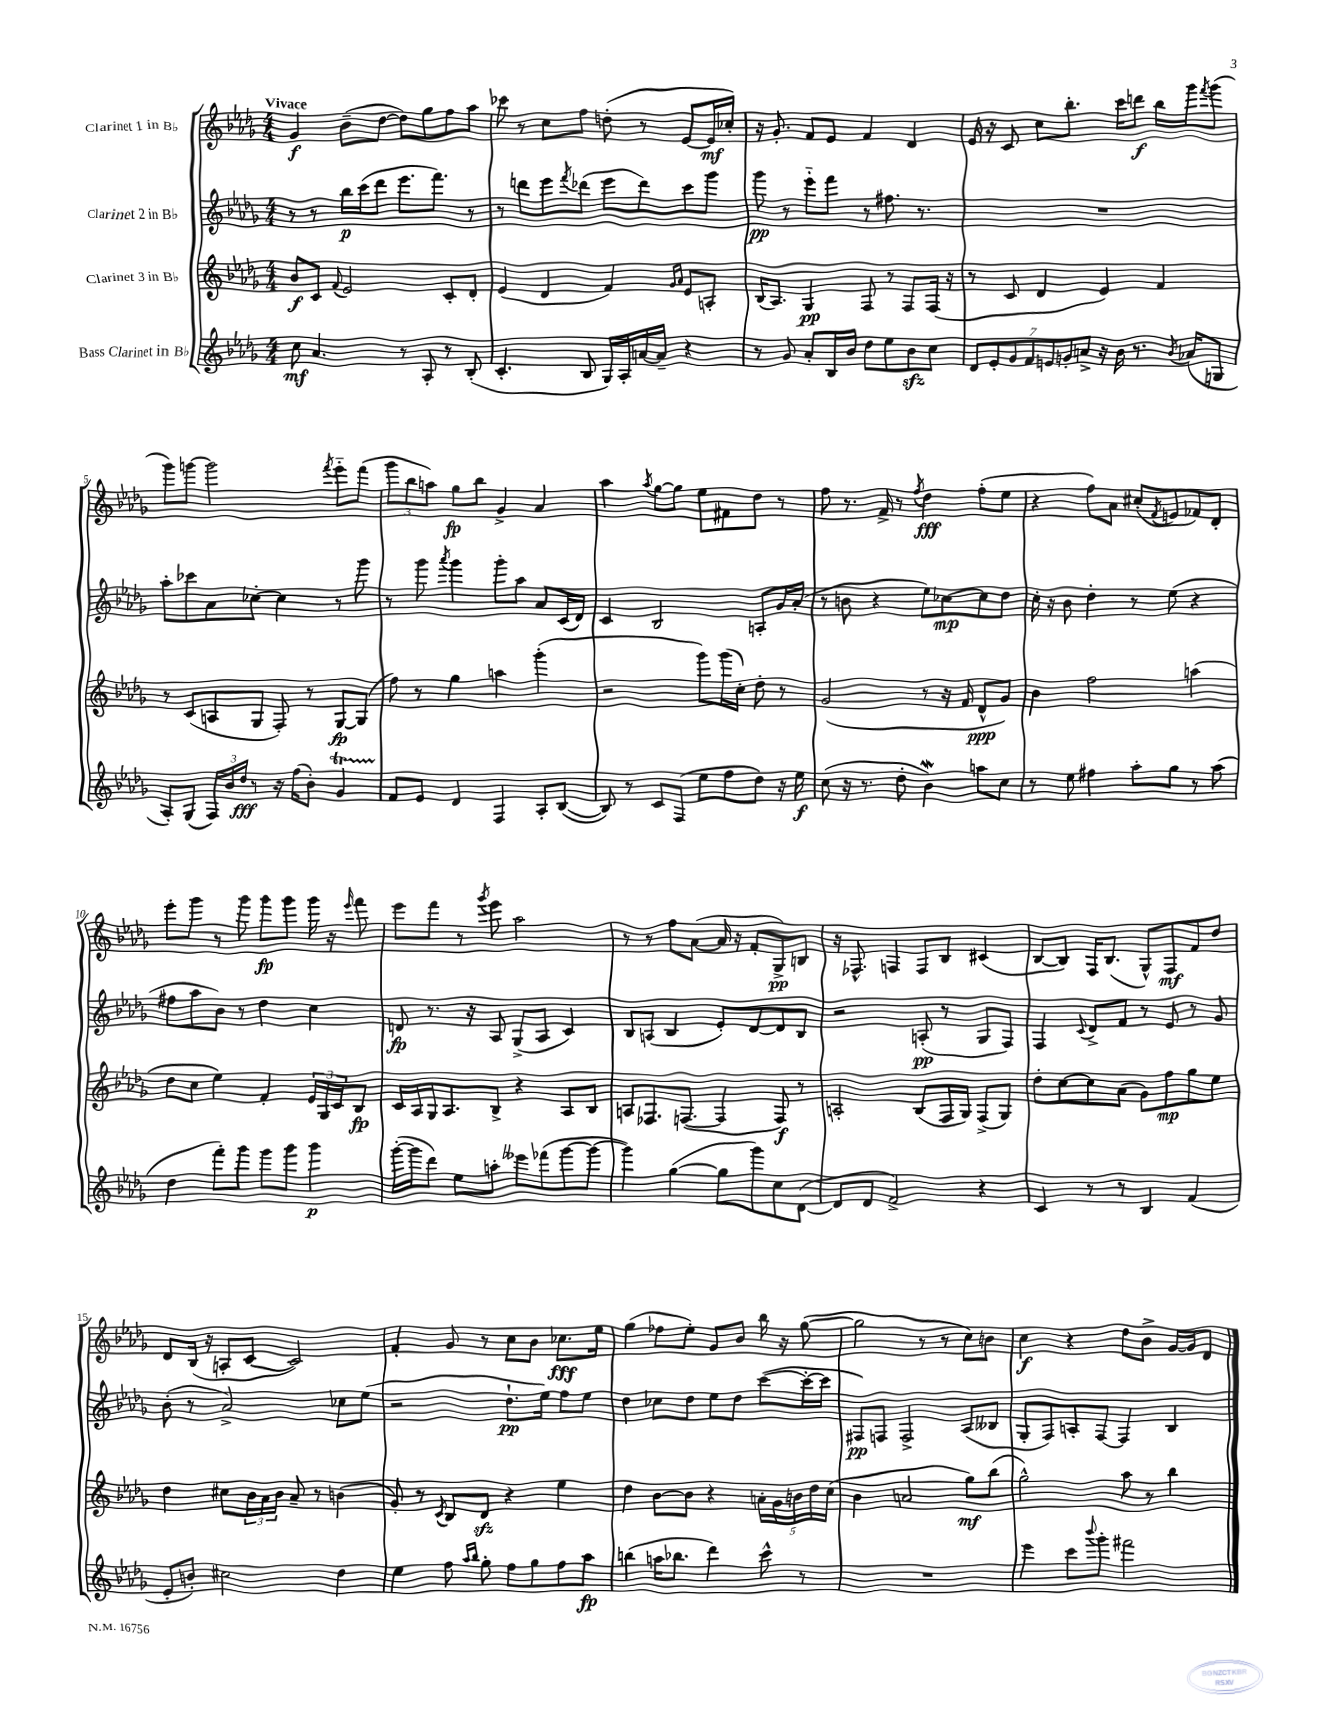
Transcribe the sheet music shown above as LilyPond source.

<<
\new StaffGroup <<
\new Staff = "s0" \with { instrumentName = "Clarinet 1 in Bb" } {
    \clef treble \key des \major \numericTimeSignature \time 4/4 \tempo "Vivace"
    ges'4\f bes'8--( des''8~ des''8) ges''8 f''8 aes''8 |
    ces'''8 r8 c''8 f''8 d''8-.( r8 ees'8~ ees'16\mf ces''16-.) |
    r16 ges'8.-. f'8 ees'8 f'4 des'4 |
    ees'16 r16 c'8 c''8 bes''8.-. c'''16 d'''8\f bes''16 ges'''16 \acciaccatura { f'''8 } ges'''8( |
    ges'''8) g'''8~ g'''2 \acciaccatura { f'''8 } ees'''8-_ f'''8( |
    \tuplet 3/2 { ges'''8 bes''8 a''8) } ges''8\fp bes''8 ges'4-> aes'4 |
    aes''4 \acciaccatura { aes''8 } ges''8~ ges''8 ees''8 fis'8 des''8 r8 |
    f''8 r8. f'16-> r8 \acciaccatura { f''8 } des''4\fff f''8-.( ees''8 |
    r4 f''8) aes'8 cis''8-.( \acciaccatura { f'8 } e'8 fes'8) des'8-. |
    ees'''8-. ges'''8 r8 ges'''8 ges'''8\fp ges'''8 ges'''16 r16 \grace { ees'''16 } f'''8 |
    ees'''8 f'''8 r8 \acciaccatura { ges'''8 } ees'''8 aes''2 |
    r8 r8 f''8 aes'8~( aes'16 r16 f'8-. ges8->\pp) b8 |
    r16 fes8.-^ f4 f8 bes8 cis'4( |
    bes8~ bes8) f16 bes8.( ges8-^) f8\mf f'8 des''8 |
    des'8 bes16( r16 a8-. c'8~ c'2) |
    f'4-. ges'8 r8 c''8 bes'8 ces''8.\fff ees''16 |
    ges''4( fes''8 ees''8-.) ges'8 bes'8 bes''16 r16 ges''8~( |
    ges''2 r8 r8 c''8) b'8 |
    c''4\f r4 des''8 bes'8-> ges'16~ ges'16 des'8 \bar "|." |
}
\new Staff = "s1" \with { instrumentName = "Clarinet 2 in Bb" } {
    \clef treble \key des \major \numericTimeSignature \time 4/4
    r8 r8 bes''16\p c'''16( des'''8 ees'''8. f'''8.) r8 |
    r8 d'''8 ees'''8 \acciaccatura { f'''8 } des'''8( ees'''8 des'''8) c'''8 ges'''8 |
    ges'''8\pp r8 ees'''8-_ f'''8 r8 fis''8. r8. |
    R1 |
    aes''8-. ces'''8 aes'8 ces''8~-. ces''4 r8 ges'''8 |
    r8 ges'''8 \acciaccatura { aes'''8 } ges'''4 ges'''8-. aes''8 aes'8 c'16( des'16) |
    c'4 bes2 a8-. ges'16 aes'16-.( |
    r8 b'8 r4 ees''8) ces''8~\mp ces''8 des''8 |
    c''16-. r16 bes'8 des''4-. r8 ees''8( r4 |
    fis''8 aes''8 bes'8) r8 des''4 c''4 |
    d'8\fp r8. r16 aes8 ges8->( aes8 c'4) |
    bes8 a8( bes4 ees'8-.) des'8~ des'8 bes8 |
    r2 a8-.\pp( r8 ges8 f8) |
    f4 \appoggiatura { c'8 } des'8-> f'8 r8 ees'8 r8 ges'8 |
    bes'8-.( r8 aes'2->) ces''8 ees''8( |
    r2 des''8.-!\pp ees''16) f''8 ees''8 |
    des''4 ces''8 des''8 ees''8 des''8 c'''8~( c'''16~-. c'''16 |
    fis8\pp) f8 f2-> aes8( beses8 |
    ges8-. f8) a8-. f8~ f4 bes4 \bar "|." |
}
\new Staff = "s2" \with { instrumentName = "Clarinet 3 in Bb" } {
    \clef treble \key des \major \numericTimeSignature \time 4/4
    bes'8\f c'8 \appoggiatura { f'8 } ees'2 c'8-. des'8-. |
    ees'4( des'4 f'4) \grace { ges'16 aes'16 } ees'8 a8-. |
    bes16( aes8.) ges4\pp f8 r8 f8 f16( r16 |
    r8 c'8 des'4 ees'4) f'4 |
    r8 c'8( a8 ges8 f8-.) r8 ges8~\fp ges8( |
    f''8) r8 ges''4 a''4 ges'''4-.( |
    r2 ges'''8) ges'''16( c''16-.) des''8-. r8 |
    ges'2( r8 r16 f'16 des'8-^\ppp ges'8) |
    bes'4 f''2 a''4( |
    des''8 c''8 ees''4) f'4-. \tuplet 3/2 { ees'16 ges16 c'16 } bes8\fp |
    c'16 aes16 ges16 aes8. bes8-> r4 aes8 bes8 |
    a8 fes8. f8.~( f4 f8\f) r8 |
    a2-. bes8( f16 ges16) f8->( ges8) |
    des''8-. c''8~ c''8 aes'8( ges'8) f''8\mp ges''8 ees''8 |
    des''4 cis''8 \tuplet 3/2 { bes'16 aes'16 bes'16 } aes'8-- r8 b'4( |
    ges'8-.) r8 \acciaccatura { c'8 } bes8 des'8\sfz r4 ees''4 |
    des''4 bes'8~ bes'8 r4 \tuplet 5/4 { a'16-. ges'16 b'16 des''16 c''16( } |
    bes'4 a'2 ges''8\mf) bes''8( |
    ges''2-^) aes''8 r8 bes''4 \bar "|." |
}
\new Staff = "s3" \with { instrumentName = "Bass Clarinet in Bb" } {
    \clef treble \key des \major \numericTimeSignature \time 4/4
    c''8\mf aes'4. r8 aes8-. r8 bes8-.( |
    c'4.-. bes8 ges16) aes16-. a'16~ a'16-- r4 |
    r8 ges'8 aes'8-. bes16 bes'16 des''8 ees''8 bes'8\sfz c''8 |
    \tuplet 7/4 { des'8 ees'8-. ges'8 f'8 e'8 g'8-. a'8-> } r16 bes'16 r8. \acciaccatura { bes'8 } aes'16( g8 |
    aes8-.) ges8( \tuplet 3/2 { f16) bes'16 des''16\fff } r8 r16 f''16( bes'8-.) ges'4\startTrillSpan |
    f'8\stopTrillSpan ees'8 des'4 f4 aes8-. bes8~( |
    bes8) r8 c'8 f8( ees''8 f''8 des''8) r16 ees''16\f |
    c''8( r16 r8. des''8-. bes'4\mordent) a''8 c''8 |
    r8 ees''8 fis''4 aes''8-. ges''8 r8 aes''8( |
    des''4 f'''8-.) ges'''8 ges'''8 ges'''8 ges'''4\p |
    ges'''16~-.( ges'''16 des'''8) ees''8 a''8-. eeses'''8 fes'''8( ges'''8~ ges'''8~ |
    ges'''4) ges''4~( ges''8 ges'''8) c''8 des'8~( |
    des'8 des'8 f'2->) r4 |
    c'4 r8 r8 bes4 f'4( |
    ees'8-. b'8-.) cis''2 des''4 |
    ees''4 f''8 \grace { aes''16 bes''16 } ges''8-. f''8 ges''8 f''8 aes''8\fp |
    b''4( a''16 bes''8. des'''4) c'''8-^ r8 |
    R1 |
    ees'''4 c'''8 \appoggiatura { bes'''8 } ges'''8-. fis'''2 \bar "|." |
}
>>
>>
